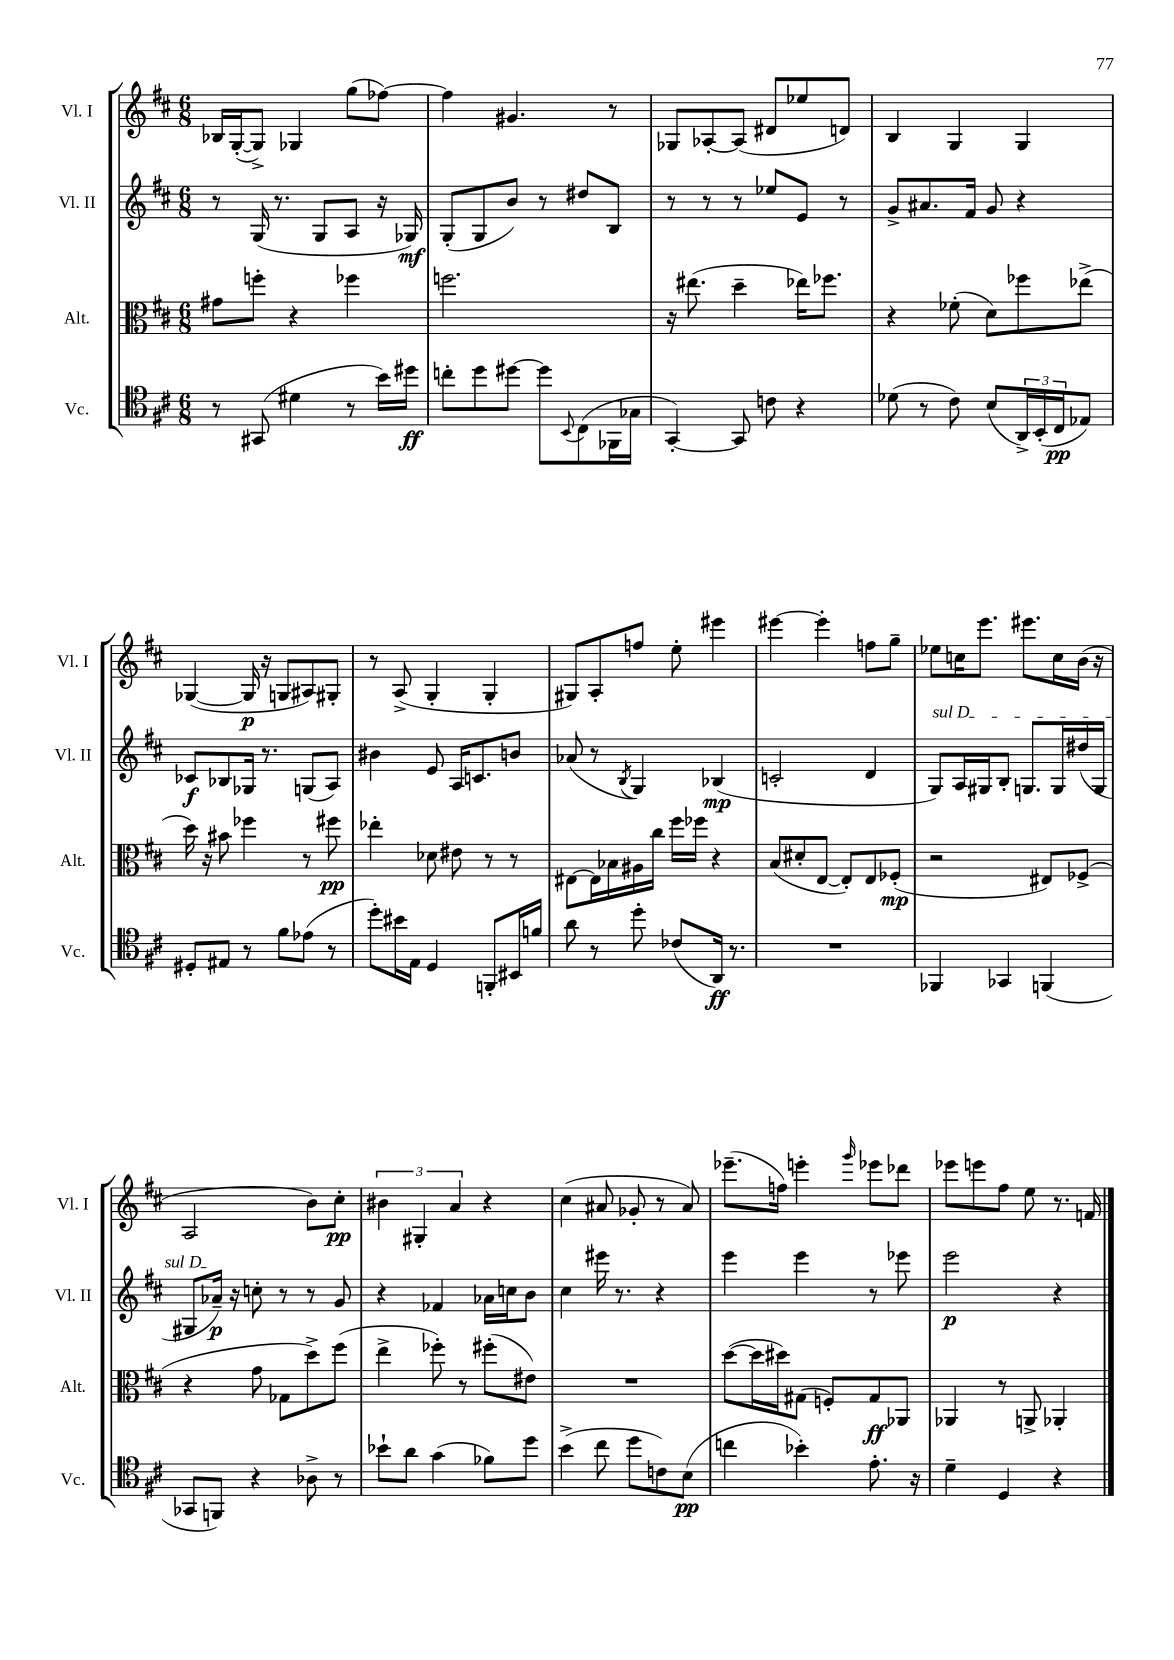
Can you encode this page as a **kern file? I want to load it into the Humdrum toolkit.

**kern	**dynam	**kern	**dynam	**kern	**dynam	**kern	**dynam
*part4	*part4	*part3	*part3	*part2	*part2	*part1	*part1
*staff4	*staff4	*staff3	*staff3	*staff2	*staff2	*staff1	*staff1
*I"Vc.	*	*I"Alt.	*	*I"Vl. II	*	*I"Vl. I	*
*I'Vc.	*	*I'Alt.	*	*I'Vl. II	*	*I'Vl. I	*
*clefC4	*	*clefC3	*	*clefG2	*	*clefG2	*
*k[f#c#]	*	*k[f#c#]	*	*k[f#c#]	*	*k[f#c#]	*
*M6/8	*	*M6/8	*	*M6/8	*	*M6/8	*
=14	=14	=14	=14	=14	=14	=14	=14
8r	.	8g#X\L	.	8r	.	16B-X/LL	.
.	.	.	.	.	.	([16G'/J	.
(8GG#X/	.	8ffn'\J	.	(16G/	.	8G^/J])	.
.	.	.	.	8.r	.	.	.
4d#X\	.	4r	.	.	.	4G-X/	.
.	.	.	.	8G/L	.	.	.
8r	.	4ff-X\	.	8A/J	.	(8gg\L	.
16b\LL)	.	.	.	16r	.	[8ff-X\J)	.
16dd#X\JJ	ff	.	.	16G-X/)	mf	.	.
=15	=15	=15	=15	=15	=15	=15	=15
8ccn'\L	.	2.ffn\	.	(8G'/L	.	4ff-\]	.
8dd\	.	.	.	8G/	.	.	.
[8dd#X\J	.	.	.	8b/J)	.	4.g#X/	.
8dd#\L]	.	.	.	8r	.	.	.
8qqBB/	.	.	.	.	.	.	.
(8C#\	.	.	.	8dd#X/L	.	.	.
16FF-X\L	.	.	.	8B/J	.	8r	.
16G-X\JJ	.	.	.	.	.	.	.
=16	=16	=16	=16	=16	=16	=16	=16
[4GG'/)	.	16r	.	8r	.	8G-X/L	.
.	.	(8.ee#X\	.	.	.	.	.
.	.	.	.	8r	.	[8A-X'/	.
8GG/]	.	4dd~\	.	8r	.	(8A-/J]	.
8cn\	.	.	.	8ee-X/L	.	8d#X/L	.
4r	.	16ee-X\KL)	.	8e/J	.	8ee-X/	.
.	.	8.ff-X\J	.	.	.	.	.
.	.	.	.	8r	.	8dn/J)	.
=17	=17	=17	=17	=17	=17	=17	=17
(8d-X\	.	4r	.	8g^/L	.	4B/	.
8r	.	.	.	8.a#X/	.	.	.
8c#\)	.	(8f-X'\	.	.	.	4G/	.
.	.	.	.	16f#/Jk	.	.	.
(8B/L	.	8d\L)	.	8g/	.	.	.
24AA^/L)	.	8ff-X\	.	4r	.	4G/	.
(24BB'/	.	.	.	.	.	.	.
24C#/J	pp	.	.	.	.	.	.
8E-X/J)	.	(8ee-X^\J	.	.	.	.	.
!!LO:LB:g=z
=18	=18	=18	=18	=18	=18	=18	=18
8D#X'/L	.	16dd\)	.	8c-X/L	f	([4G-X/	.
.	.	16r	.	.	.	.	.
8E#X/J	.	8b#X\	.	8B-X/	.	.	.
8r	.	4ff-X\	.	16G-X/Jk	.	16G-/]	p
.	.	.	.	8.r	.	16r	.
8f#\L	.	.	.	.	.	8Gn/L	.
(8e-X\J	.	8r	.	(8Gn/L	.	8A#X/)	.
8r	.	8ff#X\	pp	8A/J)	.	8G#X'/J	.
=19	=19	=19	=19	=19	=19	=19	=19
8dd'\L)	.	4ee-X'\	.	4b#X\	.	8r	.
16b#X\L	.	.	.	.	.	(8A^/	.
16E\JJ	.	.	.	.	.	.	.
4D/	.	8d-X\	.	8e/	.	4G'/	.
.	.	8e#X\	.	16A/KL	.	.	.
.	.	.	.	8.cn/	.	.	.
8FFn'/L	.	8r	.	.	.	4G'/	.
16BB#X/L	.	8r	.	8bn/J	.	.	.
16fn/JJ	.	.	.	.	.	.	.
=20	=20	=20	=20	=20	=20	=20	=20
8a\	.	[8E#X\L	.	(8a-X/	.	8G#X/L)	.
8r	.	16E#\L]	.	8r	.	8A'/	.
.	.	16B-X\	.	.	.	.	.
.	.	.	.	8qB/	.	.	.
8dd'\	.	16A#X\	.	4G/)	.	8ffn/J	.
.	.	16cc#\JJ	.	.	.	.	.
(8c-X/L	.	16ff#\LL	.	.	.	8ee'\	.
.	.	16ff-X\JJ	.	.	.	.	.
16AA/Jk)	ff	4r	.	(4B-X/	mp	4eee#X\	.
8.r	.	.	.	.	.	.	.
=21	=21	=21	=21	=21	=21	=21	=21
2.r	.	(8B/L	.	2cn'/	.	[4eee#X\	.
.	.	8d#X'/	.	.	.	.	.
.	.	[8E/J	.	.	.	4eee#'\]	.
.	.	8E'/L])	.	.	.	.	.
.	.	8E/	.	4d/	.	8ffn\L	.
.	.	(8F-X'/J	mp	.	.	8gg~\J	.
=22	=22	=22	=22	=22	=22	=22	=22
!	!	!	!	!LO:TX:a:i:t=sul D	!	!	!
4FF-X/	.	2r	.	8G/L)	.	8ee-X\L	.
.	.	.	.	16A/L	.	16ccn\K	.
.	.	.	.	16G#X/J	.	8.eee\J	.
4GG-X/	.	.	.	8B'/J	.	.	.
.	.	.	.	8.Gn/L	.	8.eee#X\L	.
(4FFn/	.	8E#X/L)	.	.	.	.	.
.	.	.	.	16G/L	.	16cc\L	.
.	.	(8F-X^/J	.	(16dd#X/	.	(16b\JJ	.
.	.	.	.	16G/JJ	.	16r	.
!!LO:LB:g=z
=23	=23	=23	=23	=23	=23	=23	=23
8GG-X/L	.	4r	.	8G#X/L	.	2A/	.
8FFn/J)	.	.	.	16a-X~/Jk)	p	.	.
.	.	.	.	16r	.	.	.
4r	.	8g\	.	8ccn'\	.	.	.
.	.	8G-X\L	.	8r	.	.	.
8A-X^\	.	8dd^\)	.	8r	.	8b\L)	.
8r	.	(8ff#\J	.	8g/	.	8cc#'\J	pp
=24	=24	=24	=24	=24	=24	=24	=24
8b-X`\L	.	4ee^\	.	4r	.	6b#X\	.
8a\J	.	.	.	.	.	.	.
.	.	.	.	.	.	6G#X'/	.
(4g\	.	8ff-X'\)	.	4f-X/	.	.	.
.	.	.	.	.	.	6a/	.
.	.	8r	.	.	.	.	.
8f-X\L)	.	(8ff#X'\L	.	16a-X\LL	.	4r	.
.	.	.	.	16ccn\J	.	.	.
8dd\J	.	8e#X\J)	.	8b\J	.	.	.
=25	=25	=25	=25	=25	=25	=25	=25
(4b^\	.	2.r	.	4cc#\	.	(4cc#\	.
8cc#\	.	.	.	16eee#X\	.	8a#X/	.
.	.	.	.	8.r	.	.	.
8dd\L	.	.	.	.	.	8g-X'/	.
8cn\)	.	.	.	4r	.	8r	.
(8B\J	pp	.	.	.	.	8a#/)	.
=26	=26	=26	=26	=26	=26	=26	=26
4ccn\	.	([8dd\L	.	4eee\	.	(8.eee-X~\L	.
.	.	16dd\L]	.	.	.	.	.
.	.	16dd#X\J)	.	.	.	16ffn\Jk)	.
4b-X'\)	.	(8G#X\J	.	4eee\	.	4eeen'\	.
.	.	8Fn'/L)	.	.	.	.	.
.	.	.	.	.	.	16qqggg/	.
8.e'\	.	8G#/	ff	8r	.	8eee-X\L	.
.	.	8AA-X/J	.	8eee-X\	.	8ddd-X\J	.
16r	.	.	.	.	.	.	.
=27	=27	=27	=27	=27	=27	=27	=27
4d~\	.	4AA-X/	.	2eee\	p	8eee-X\L	.
.	.	.	.	.	.	8eeen\	.
4D/	.	8r	.	.	.	8ff#\J	.
.	.	8AAn^/	.	.	.	8ee\	.
4r	.	4AA-X'/	.	4r	.	8.r	.
.	.	.	.	.	.	16fn/	.
==	==	==	==	==	==	==	==
*-	*-	*-	*-	*-	*-	*-	*-
